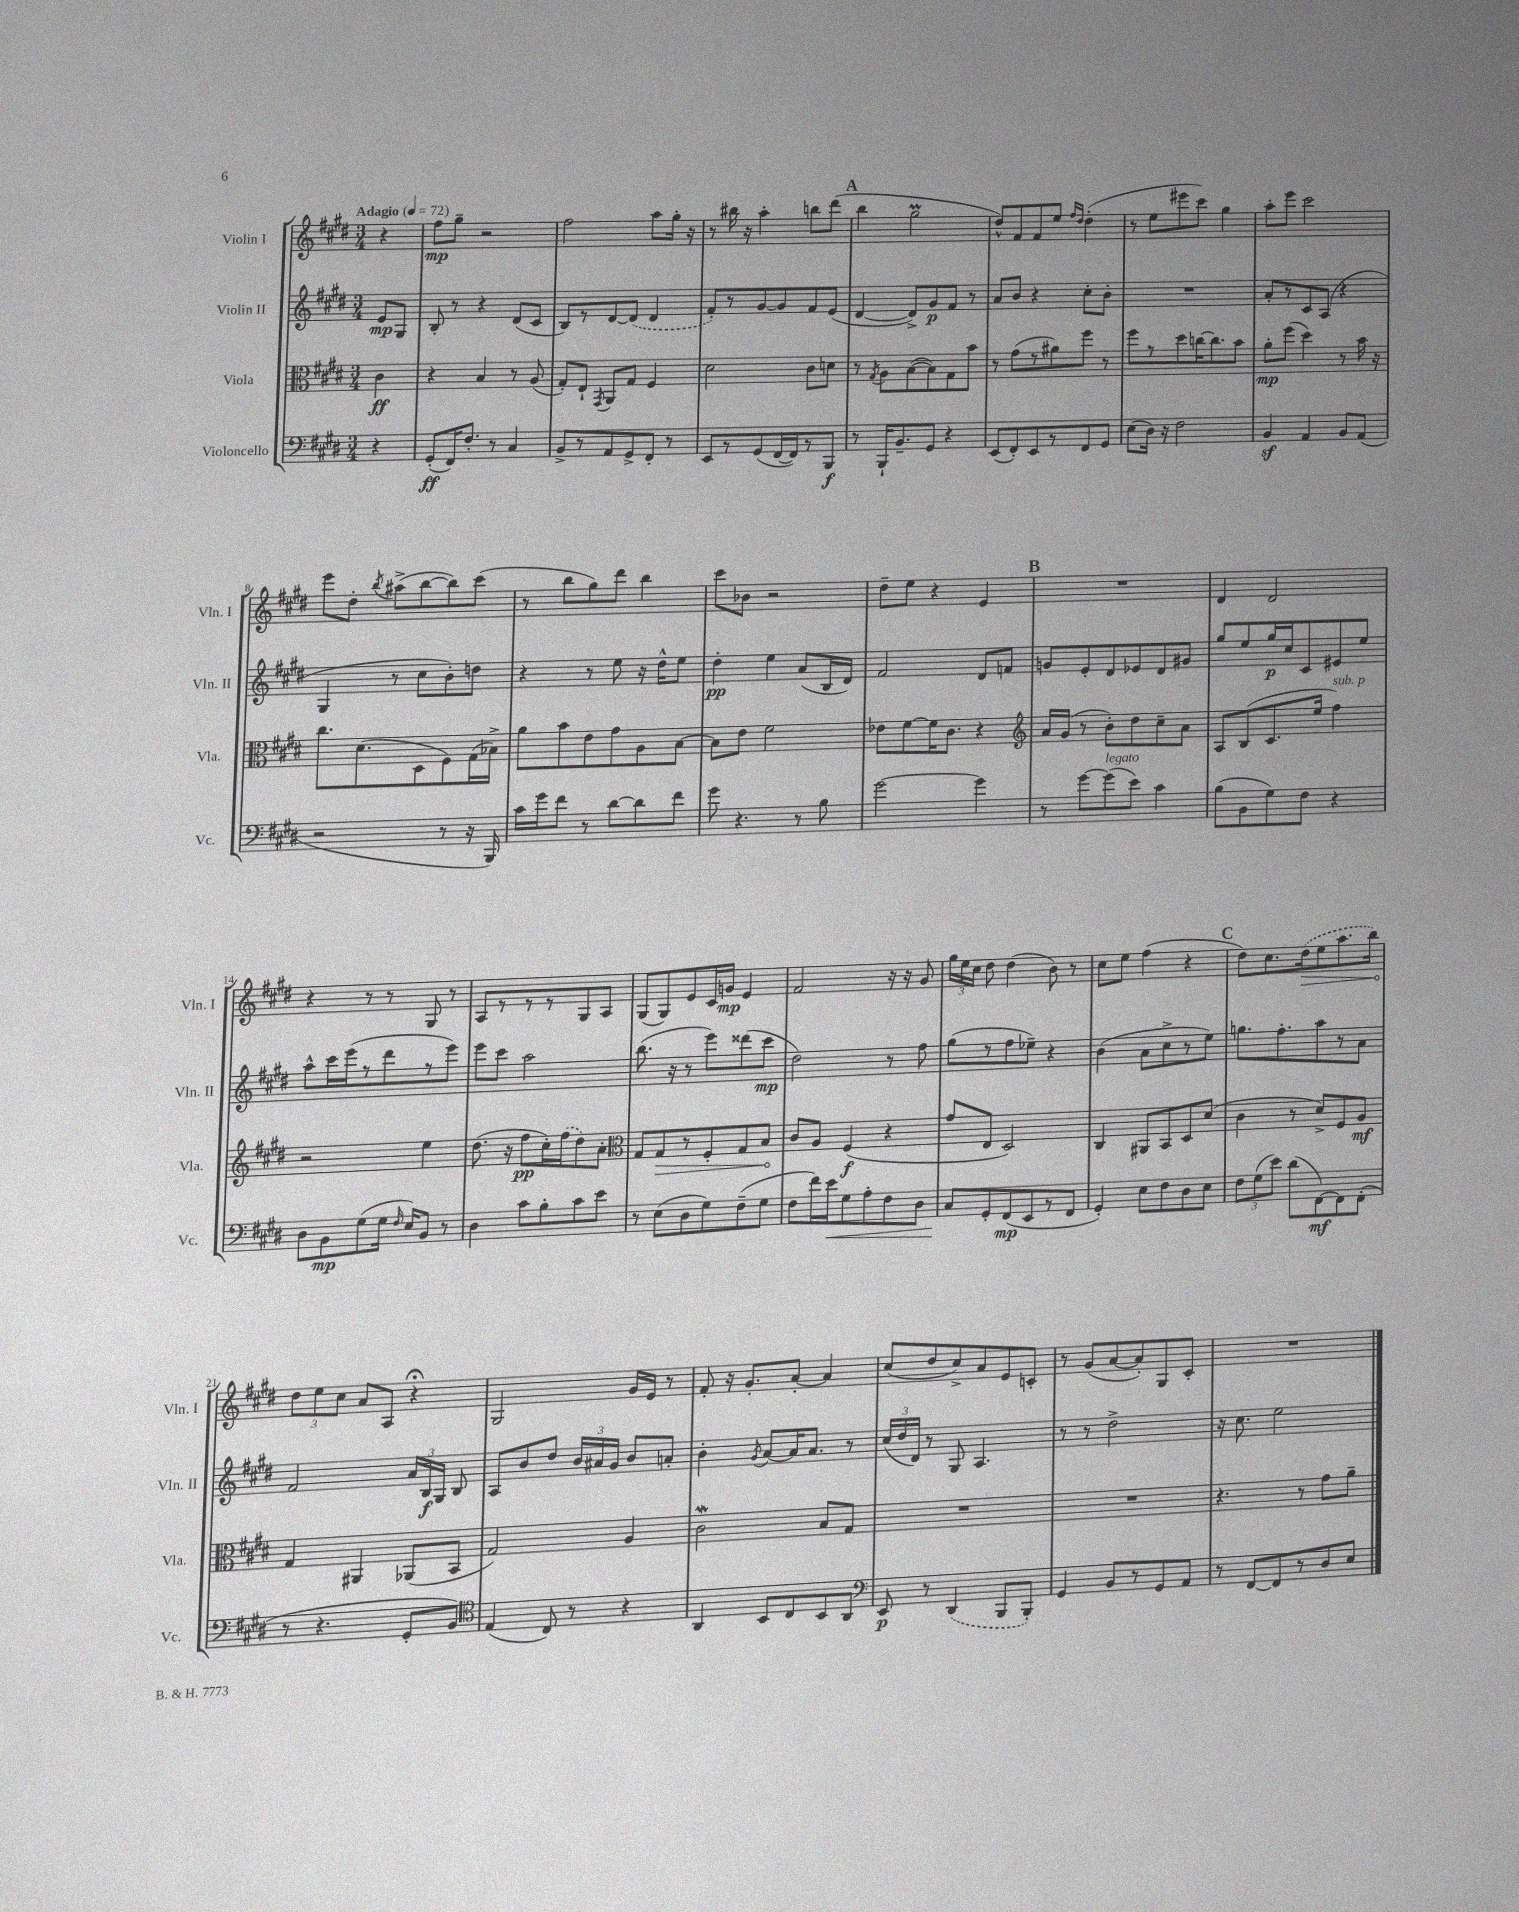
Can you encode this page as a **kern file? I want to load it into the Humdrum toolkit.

**kern	**dynam	**kern	**dynam	**kern	**dynam	**kern	**dynam
*part4	*part4	*part3	*part3	*part2	*part2	*part1	*part1
*staff4	*staff4	*staff3	*staff3	*staff2	*staff2	*staff1	*staff1
*I"Violoncello	*	*I"Viola	*	*I"Violin II	*	*I"Violin I	*
*I'Vc.	*	*I'Vla.	*	*I'Vln. II	*	*I'Vln. I	*
*clefF4	*	*clefC3	*	*clefG2	*	*clefG2	*
*k[f#c#g#d#]	*	*k[f#c#g#d#]	*	*k[f#c#g#d#]	*	*k[f#c#g#d#]	*
*M3/4	*	*M3/4	*	*M3/4	*	*M3/4	*
*MM72	*	*MM72	*	*MM72	*	*MM72	*
=	=	=	=	=	=	=	=
!	!	!	!	!	!	!LO:TX:a:B:t=Adagio	!
4r	.	4c#\	ff	8e/L	mp	4r	.
.	.	.	.	8G#/J	.	.	.
=1	=1	=1	=1	=1	=1	=1	=1
(8GG#'/L	ff	4r	.	8B'/	.	8ff#\L	mp
16FF#/K)	.	.	.	8r	.	8gg#~\J	.
8.F#'/J	.	.	.	.	.	.	.
.	.	4B/	.	4r	.	2r	.
8r	.	.	.	.	.	.	.
4C#/	.	8r	.	(8d#/L	.	.	.
.	.	(8A/	.	8c#/J	.	.	.
=2	=2	=2	=2	=2	=2	=2	=2
8BB^/L	.	8G#'/L)	.	8B/L)	.	2ff#\	.
8r	.	8E`/J	.	8r	.	.	.
.	.	8qGG#/	.	.	.	.	.
8AA/	.	8AA/L	.	[8d#/	.	.	.
8GG#^/	.	8G#/J	.	(8d#/J]	.	.	.
8FF#'/J	.	4F#/	.	4d#/	.	8aa\L	.
8r	.	.	.	.	.	16gg#'\Jk	.
.	.	.	.	.	.	16r	.
=3	=3	=3	=3	=3	=3	=3	=3
8EE/L	.	2d#\	.	8f#'/L)	.	8r	.
8r	.	.	.	8r	.	16bb#X\	.
.	.	.	.	.	.	16r	.
(8GG#/	.	.	.	[8g#/	.	4aa'\	.
[16FF#/L	.	.	.	8g#/]	.	.	.
16FF#/J])	.	.	.	.	.	.	.
8r	.	8c#\L	.	8f#/	.	8bbn\L	.
8BBB/J	f	8dn\J	.	(8e/J	.	(8ddd#\J	.
!!LO:REH:place=s1:t=A
=4	=4	=4	=4	=4	=4	=4	=4
8r	.	8r	.	[4d#/	.	4bb\	.
.	.	8qG#/	.	.	.	.	.
16BBB`/KL	.	8A\L	.	.	.	.	.
8.BB~/	.	.	.	.	.	.	.
.	.	([8B\	.	8d#^/L])	.	2gg#m\	.
8GG#/J	.	8B\])	.	8g#/	p	.	.
4r	.	8G#\	.	8f#/J	.	.	.
.	.	8b\J	.	8r	.	.	.
=5	=5	=5	=5	=5	=5	=5	=5
(8EE/L	.	8r	.	8a/L	.	8dd#^^/L)	.
8FF#'/)	.	(8g#\L	.	8b/J	.	8f#/	.
8EE/	.	8r	.	4r	.	8f#/	.
8r	.	8a#X\)	.	.	.	8ee/J	.
.	.	.	.	.	.	16qqff#/LL	.
.	.	.	.	.	.	16qqdd#/JJ	.
8FF#/	.	8ff#\J	.	8cc#'\L	.	(4dd#'\	.
8GG#/J	.	8r	.	8b'\J	.	.	.
=6	=6	=6	=6	=6	=6	=6	=6
(8E\L	.	8ff#\L	.	2.r	.	8r	.
16D#\Jk)	.	8r	.	.	.	8ee\L	.
16r	.	.	.	.	.	.	.
2F#\	.	8dd#\	.	.	.	8eee#X\	.
.	.	[16ccn\K	.	.	.	8ccc#\J)	.
.	.	8.cc\]	.	.	.	.	.
.	.	.	.	.	.	4gg#\	.
.	.	8b\J	.	.	.	.	.
=7	=7	=7	=7	=7	=7	=7	=7
4BBz/	.	8a'\L	mp	8a'/L	.	8aa'\L	.
.	.	(8ff#\J	.	8r	.	8eee\J	.
4AA/	.	4dd#\)	.	8c#/	.	2ccc#\	.
.	.	.	.	(8A/J	.	.	.
8BB/L	.	8r	.	4r	.	.	.
(8AA/J	.	16b\	.	.	.	.	.
.	.	16r	.	.	.	.	.
!!LO:LB:g=z
=8	=8	=8	=8	=8	=8	=8	=8
2r	.	8.cc#\L	.	4G#/	.	8eee\L	.
.	.	.	.	.	.	8dd#'\J	.
.	.	(8.d#\	.	.	.	.	.
.	.	.	.	.	.	8qbb/	.
.	.	.	.	8r	.	(8aa#X^\L	.
.	.	8D#\	.	8cc#\L	.	[8bb\	.
8r	.	8F#\)	.	8b'\)	.	8bb\])	.
16r	.	(16G#\L	.	8ddn\J	.	(8ccc#\J	.
16BBB/)	.	16B-X^\JJ)	.	.	.	.	.
=9	=9	=9	=9	=9	=9	=9	=9
16c#\LL	.	8a\L	.	4r	.	8r	.
16g#\J	.	.	.	.	.	.	.
8f#\J	.	8b\	.	.	.	8bb\L	.
8r	.	8e\	.	8r	.	8gg#\)	.
[8d#\L	.	8g#\	.	8ee\	.	8ddd#\J	.
8d#\]	.	8A\	.	16r	.	4bb\	.
.	.	.	.	16dd#^^\KL	.	.	.
8f#\J	.	[8B\J	.	8ee\J	.	.	.
=10	=10	=10	=10	=10	=10	=10	=10
8g#\	.	8B\L]	.	4dd#'\	pp	8ccc#\L	.
4.r	.	8e\J	.	.	.	8b-X\J	.
.	.	2f#\	.	4ee\	.	2r	.
8r	.	.	.	(8a/L	.	.	.
8B\	.	.	.	16B/L	.	.	.
.	.	.	.	16d#/JJ)	.	.	.
=11	=11	=11	=11	=11	=11	=11	=11
[2g#\	.	8e-X\L	.	2f#/	.	8dd#~\L	.
.	.	[8f#\	.	.	.	8ee\J	.
.	.	16f#\K]	.	.	.	4r	.
.	.	8.c#\J	.	.	.	.	.
4g#\]	.	4r	.	8d#/L	.	4e/	.
.	.	.	.	8fn/J	.	.	.
!!LO:REH:place=s1:t=B
=12	=12	=12	=12	=12	=12	=12	=12
*	*	*clefG2	*	*	*	*	*
8r	.	16a/LL	.	8gn/L	.	2.r	.
.	.	(16g#/JJ	.	.	.	.	.
[8g#\L	.	8r	.	8e'/	.	.	.
!LO:TX:a:i:t=legato	!	!	!	!	!	!	!
(8g#\]	.	8b'\L)	.	8d#/	.	.	.
8e\J)	.	8dd#\	.	8e-X/	.	.	.
4c#\	.	8cc#~\	.	8d#/	.	.	.
.	.	8a\J	.	8g#X/J	.	.	.
=13	=13	=13	=13	=13	=13	=13	=13
(8B\L	.	8A/L	.	8gg#/L	.	4d#/	.
8BB\	.	(8B/	.	8ee/	.	.	.
8G#\)	.	8.c#/	.	16gg#/L	p	2d#/	.
.	.	.	.	16cc#/J	.	.	.
8F#\J	.	.	.	8c#/	.	.	.
.	.	16ee/Jk	.	.	.	.	.
!	!	!LO:TX:a:i:t=sub. p	!	!	!	!	!
4r	.	4ff#\)	.	8e#X/	.	.	.
.	.	.	.	8ee/J	.	.	.
!!LO:LB:g=z
=14	=14	=14	=14	=14	=14	=14	=14
8D#\L	.	2r	.	8aa^^\L	.	4r	.
8BB\	mp	.	.	16ccc#\L	.	.	.
.	.	.	.	(16eee\J	.	.	.
(8G#\	.	.	.	8r	.	8r	.
16G#\Jk	.	.	.	8ddd#\	.	8r	.
16qqF#/	.	.	.	.	.	.	.
16E/KL)	.	.	.	.	.	.	.
8BB/J	.	4ee\	.	8r	.	8G#/	.
8r	.	.	.	8eee\J)	.	8r	.
=15	=15	=15	=15	=15	=15	=15	=15
4D#\	.	(8.dd#\	.	8eee\L	.	8A/L	.
.	.	.	.	8ccc#\J	.	8r	.
.	.	16r	.	.	.	.	.
8c#\L	.	8ff#\L	pp	2aa\	.	8r	.
8B'\	.	16cc#'\L)	.	.	.	8r	.
.	.	(16ff#\J	.	.	.	.	.
8c#\	.	8dd#\)	.	.	.	8G#/	.
8e\J	.	8a'\J	.	.	.	8A/J	.
=16	=16	=16	=16	=16	=16	=16	=16
*	*	*clefC3	*	*	*	*	*
8r	.	8G#/L	.	(8.bb\	.	(8G#/L	.
!	!	!	!LO:HP:b	!	!	!	!
(8E\L	.	8G#/	>	.	.	8G#/)	.
.	.	.	.	16r	.	.	.
8D#\	.	8r	.	8r	.	8e/	.
8G#\)	.	8F#'/	.	8eee\L)	.	16c#/L	.
.	.	.	.	.	.	16gn/JJ	mp
(8F#~\	.	8G#/	.	(8ddd##X\	.	4e/	.
8G#\J	.	8B/J	.	8ccc#\J	mp	.	.
.	.	.	]	.	.	.	.
=17	=17	=17	=17	=17	=17	=17	=17
8F#\L	.	8c#/L	.	2dd#\)	.	2f#/	.
16f#\L)	.	8A/J	.	.	.	.	.
!	!LO:HP:b	!	!	!	!	!	!
16e\J	<	.	.	.	.	.	.
8G#\	.	(4F#/	f	.	.	.	.
8A'\	.	.	.	.	.	.	.
8F#\	.	4r	.	8r	.	16r	.
.	.	.	.	.	.	16r	.
8D#\J	.	.	.	8ff#\	.	8g#/	.
=18	=18	=18	=18	=18	=18	=18	=18
8C#/L	.	8g#/L	.	(8gg#\L	.	24gg#\LL	.
.	.	.	.	.	.	24ee\	.
.	.	.	.	.	.	24cc#\JJ	.
8GG#'/	[	8E/J	.	8r	.	8dd#\	.
(8FF#/	mp	2D#/)	.	8ff#\	.	(4dd#\	.
8EE/	.	.	.	8ee-X~\J)	.	.	.
8r	.	.	.	4r	.	8b\)	.
8FF#/J	.	.	.	.	.	8r	.
=19	=19	=19	=19	=19	=19	=19	=19
4GG#'/)	.	4C#/	.	(4b\	.	8cc#\L	.
.	.	.	.	.	.	8ee\J	.
8E\L	.	8AA#X/L	.	8a\L	.	(4ff#\	.
8F#\	.	8BB/	.	8cc#^\	.	.	.
8D#\	.	8D#/	.	8r	.	4r	.
8E\J	.	(8d#/J	.	8ee\J)	.	.	.
!!LO:REH:place=s1:t=C
=20	=20	=20	=20	=20	=20	=20	=20
12F#\L	.	4c#\	.	8.ggn\L	.	8dd#\L)	.
(12G#\	.	.	.	.	.	.	.
.	.	.	.	.	.	8.cc#\	.
12e\J)	.	.	.	.	.	.	.
.	.	.	.	8.ff#'\	.	.	.
(8d#\L	.	8r	.	.	.	.	.
!	!	!	!	!	!	!	!LO:HP:b
.	.	.	.	.	.	(16dd#\k	>
[8FF#\)	mf	8d#^/L)	.	8aa\	.	8ee\	.
8FF#\]	.	8F#/	.	8r	.	8.aa\	.
(8FF#'\J	.	8A/J	mf	8a\J	.	.	.
.	.	.	.	.	.	16bb\Jk)	.
!!LO:LB:g=z
=21	=21	=21	=21	=21	=21	=21	=21
8r	.	4G#/	.	2f#/	.	12dd#\L	.
.	.	.	.	.	.	12ee\	]
4.r	.	.	.	.	.	.	.
.	.	.	.	.	.	12cc#\J	.
.	.	4AA#X/	.	.	.	8a/L	.
.	.	.	.	.	.	8A/J	.
8GG#'/L	.	(8AA-X/L	.	24a/LL	.	4r;<	.
.	.	.	.	24B/	f	.	.
.	.	.	.	24G#/JJ	.	.	.
8BB/J)	.	8BB/J	.	8B/	.	.	.
=22	=22	=22	=22	=22	=22	=22	=22
*clefC4	*	*	*	*	*	*	*
(4E/	.	2G#/)	.	8A/L	.	2G#/	.
.	.	.	.	8b/	.	.	.
8C#/)	.	.	.	8dd#/J	.	.	.
8r	.	.	.	24b/LL	.	.	.
.	.	.	.	24a#X/	.	.	.
.	.	.	.	24g#/JJ	.	.	.
4r	.	4A/	.	8b/L	.	16g#/LL	.
.	.	.	.	.	.	16e/JJ	.
.	.	.	.	8an'/J	.	8r	.
=23	=23	=23	=23	=23	=23	=23	=23
4AA/	.	2c#W\	.	4b'\	.	8f#'/	.
.	.	.	.	.	.	16r	.
.	.	.	.	.	.	8.g#'/L	.
.	.	.	.	8qg#/	.	.	.
8BB/L	.	.	.	[8a/L	.	.	.
8C#/	.	.	.	16a/K]	.	[8a'/J	.
.	.	.	.	8.a/J	.	.	.
8BB/	.	8B/L	.	.	.	4a/]	.
8AA/J	.	8G#/J	.	8r	.	.	.
=24	=24	=24	=24	=24	=24	=24	=24
*clefF4	*	*	*	*	*	*	*
8EE/	p	2.r	.	(24cc#/LL	.	(8cc#/L	.
.	.	.	.	24dd#/	.	.	.
.	.	.	.	24d#/JJ)	.	.	.
8r	.	.	.	8r	.	8dd#/	.
(4DD#/	.	.	.	8G#/	.	8cc#^/)	.
.	.	.	.	4.A/	.	8a/	.
8BBB/L	.	.	.	.	.	8e/	.
8BBB'/J)	.	.	.	.	.	8cn'/J	.
=25	=25	=25	=25	=25	=25	=25	=25
4GG#/	.	2.r	.	8r	.	8r	.
.	.	.	.	8r	.	(8g#/L	.
8BB/L	.	.	.	2dd#^\	.	[8a/	.
8r	.	.	.	.	.	8a'/])	.
8GG#/	.	.	.	.	.	8G#/	.
8AA/J	.	.	.	.	.	8c#'/J	.
=26	=26	=26	=26	=26	=26	=26	=26
8r	.	4.r	.	16r	.	2.r	.
.	.	.	.	8.cc#\	.	.	.
[8FF#/L	.	.	.	.	.	.	.
8FF#/]	.	.	.	2ee\	.	.	.
8r	.	8r	.	.	.	.	.
8D#/	.	8g#\L	.	.	.	.	.
8E/J	.	8a~\J	.	.	.	.	.
==	==	==	==	==	==	==	==
*-	*-	*-	*-	*-	*-	*-	*-
